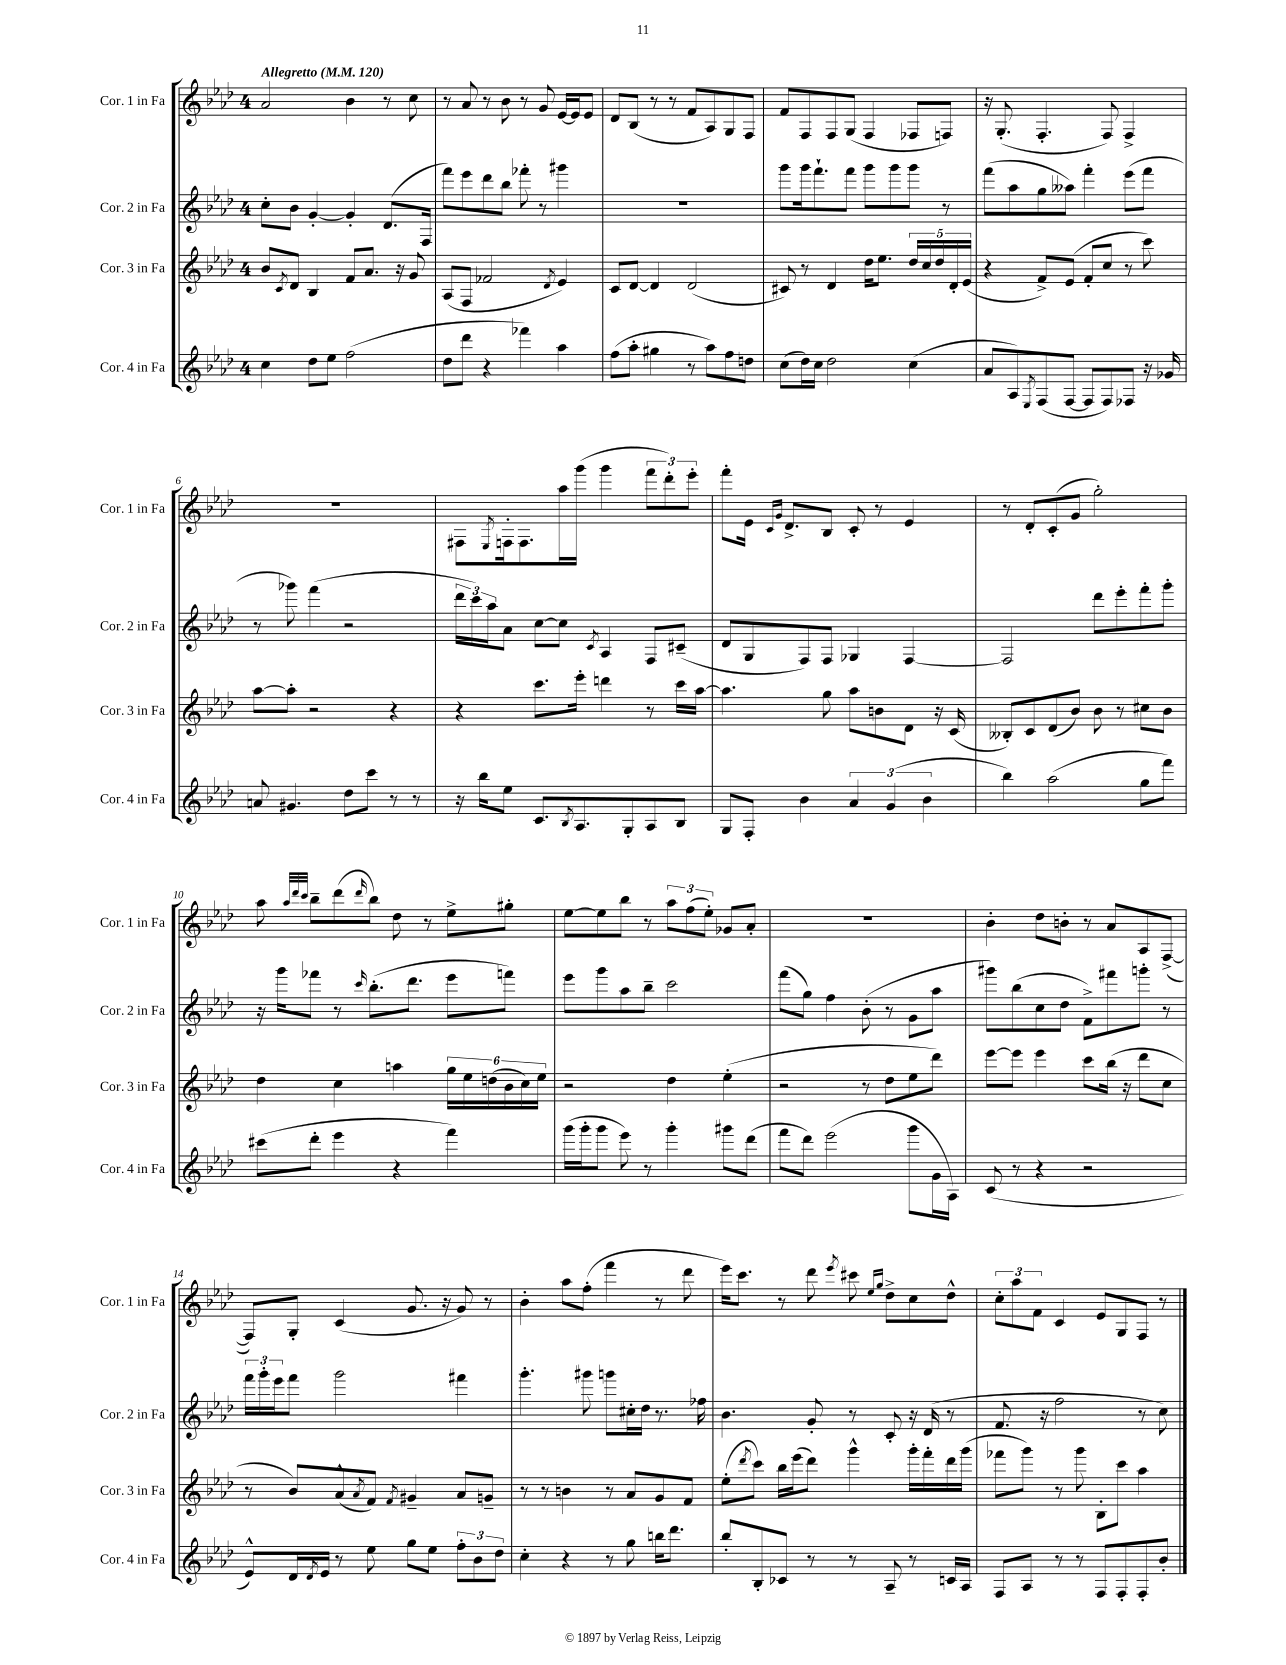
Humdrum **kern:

**kern	**kern	**kern	**kern
*part4	*part3	*part2	*part1
*staff4	*staff3	*staff2	*staff1
*I"Cor. 4 in Fa	*I"Cor. 3 in Fa	*I"Cor. 2 in Fa	*I"Cor. 1 in Fa
*I'Cor. 4 in Fa	*I'Cor. 3 in Fa	*I'Cor. 2 in Fa	*I'Cor. 1 in Fa
*clefG2	*clefG2	*clefG2	*clefG2
*k[b-e-a-d-]	*k[b-e-a-d-]	*k[b-e-a-d-]	*k[b-e-a-d-]
*M4/4	*M4/4	*M4/4	*M4/4
*MM120	*MM120	*MM120	*MM120
=1	=1	=1	=1
!	!	!	!LO:TX:a:B:t=Allegretto
4cc\	8b-/L	8cc'\L	2a-/
.	8qc/	.	.
.	8d-/J	8b-\J	.
8dd-\L	4B-/	[4g'/	.
8ee-\J	.	.	.
(2ff\	8f/L	4g'/]	4b-\
.	8.a-/J	.	.
.	.	(8.d-/L	8r
.	16r	.	.
.	8g/	.	8cc\
.	.	16F/Jk	.
=2	=2	=2	=2
8dd-\L	(8A-/L	8fff\L)	8r
8ddd-\J	8F/J	8eee-\	8a-/
4r	2f-X/	8ddd-\	8r
.	.	8bb-\J	8b-\
4fff-X\)	.	8fff-X'\	8r
.	.	8r	8g/
.	8qd-/	.	.
4aa-\	4e-/)	4ggg#X\	[16e-/LL
.	.	.	16e-/J]
.	.	.	8e-/J
=3	=3	=3	=3
(8ff\L	8c/L	1r	8d-/L
8aa-'\J	[8d-/J	.	(8B-/J
4gg#X\	4d-/]	.	8r
.	.	.	8r
8r	(2d-/	.	8f/L
8aa-\L)	.	.	8A-/)
8ff\	.	.	8G/
8ddn\J	.	.	8F/J
=4	=4	=4	=4
(8cc\L	8c#X/)	8ggg\L	8f/L
16dd-\L)	8r	16ggg\k	8F/
16cc\JJ	.	8.fff`\	.
2dd-\	4d-/	.	8F/
.	.	8fff\J	(8G/J
.	16dd-\KL	8ggg\L	4F/
.	8.ee-\J	.	.
.	.	8ggg\	.
(4cc\	20dd-/LL	8ggg\J	8F-X/L
.	20cc/	.	.
.	20dd-/	.	.
.	.	8r	8Fn/J)
.	20d-'/	.	.
.	(20e-/JJ	.	.
=5	=5	=5	=5
8a-/L	4r	(8fff\L	16r
.	.	.	(8.G'/
8A-/)	.	8aa-\	.
8qE-/	.	.	.
(8F/	8f^/L)	8gg\	4.F'/
[8F/J	(8e-/J	8aa--X\J)	.
8F/L]	8f'/L	4fff'\	.
8F/)	8cc/J	.	8F/)
8F-X/J	8r	(8eee-\L	4F^/
16r	8ccc\)	8fff\J	.
16g-X/	.	.	.
!!LO:LB:g=z
=6	=6	=6	=6
8an/	[8aa-\L	8r	1r
4.g#X/	8aa-'\J]	8ggg-X\)	.
.	2r	(4fff\	.
8dd-\L	.	2r	.
8ccc\J	.	.	.
8r	4r	.	.
8r	.	.	.
=7	=7	=7	=7
16r	4r	24ddd-\LL	8F#X\L
.	.	24ccc\)	.
16bb-\KL	.	.	.
.	.	24aa-\J	.
.	.	.	8qE-/
8ee-\J	.	8a-\J	16Fn'\k
.	.	.	8.F\
8.c/L	8.ccc\L	[8cc\L	.
.	.	8cc\J]	16aa-\L
8qB-/	.	.	.
8.A-/	16eee-'\Jk	.	(16ggg\JJ
.	.	8qc/	.
.	4dddn\	4A-/	4ggg\
8G'/	.	.	.
8A-/	8r	8F/L	12fff\L
.	.	.	12ddd-'\)
8B-/J	16ccc\LL	(8c#X~/J	.
.	.	.	12eee-'\J
.	[16aa-\JJ	.	.
=8	=8	=8	=8
8G/L	4.aa-\]	8d-/L	8fff'\L
8F'/J	.	8G/	16e-\Jk
.	.	.	16qqc/LL
.	.	.	16qqg/JJ
.	.	.	8.d-^/L
4b-\	.	8F/)	.
.	8gg\	8F/J	8B-/J
6a-/	8aa-\L	4G-X/	8c'/
.	8bn\	.	8r
(6g/	.	.	.
.	8d-\J	[4F/	4e-/
6b-\	.	.	.
.	16r	.	.
.	(16c/	.	.
=9	=9	=9	=9
4bb-\)	8B--X'/L)	2F/]	8r
.	8c/	.	8d-'/L
(2aa-\	(8d-/	.	(8c'/
.	8b-/J)	.	8g/J
.	8b-\	8ddd-\L	2gg'\)
.	8r	8eee-'\	.
8gg\L	8cc#X\L	8fff'\	.
8fff\J)	8b-\J	8ggg'\J	.
!!LO:LB:g=z
=10	=10	=10	=10
(8ccc#X\L	4dd-\	16r	8aa-\
.	.	16ggg\KL	.
.	.	.	32qqaa-/LLL
.	.	.	32qqddd-/
.	.	.	32qqccc/JJJ
8ddd-'\J	.	8fff-X\J	8bb-~\L
4eee-\	4cc\	8r	(8ddd-\
.	.	16qqccc/	16qqddd-/
.	.	(8.bb-'\L	8bb-\J)
4r	4aan\	.	8dd-\
.	.	8.ddd-\J	.
.	.	.	8r
4fff\)	24gg\LL	8eee-\L	8ee-^\L
.	24ee-\	.	.
.	(24ddn\	.	.
.	24b-\	8fffn\J)	8gg#X'\J
.	24cc\)	.	.
.	24ee-\JJ	.	.
=11	=11	=11	=11
(16ggg\LL	2r	8eee-\L	[8ee-\L
16ggg'\J	.	.	.
8ggg\J	.	8ggg\	8ee-\]
8eee-\)	.	8aa-\	8bb-\J
8r	.	8bb-~\J	8r
4ggg'\	4dd-\	2ccc\	12aa-\L
.	.	.	(12ff\
.	.	.	12ee-'\J)
8ggg#X\L	(4ee-'\	.	8g-X/L
(8ddd-\J	.	.	8a-'/J
=12	=12	=12	=12
8fff\L	2r	(8fff\L	1r
8ddd-\J)	.	8gg\J)	.
(2eee-\	.	4ff\	.
.	8r	(8b-'\	.
.	8dd-\L	8r	.
8ggg\L	8ee-\	8g\L	.
16g\L	8ddd-\J)	8aa-\J	.
16A-\JJ)	.	.	.
=13	=13	=13	=13
(8c/	[8eee-\L	8ggg#X\L)	4b-'\
8r	8eee-\J]	(8bb-\	.
4r	4eee-\	8cc\	8dd-\L
.	.	8dd-\J	8bn'\J
2r	8ccc\L	8f^\L)	8r
.	(16bb-\Jk	8fff#X\	8a-/L
.	16r	.	.
.	8ddd-\L	8gggn'\J	8A-/
.	8cc\J	8r	([8F^/J
!!LO:LB:g=z
=14	=14	=14	=14
8e-^^/L)	8r	24fff\LL	8F/L])
.	.	24ggg'\	.
.	.	24eee-\J	.
16d-/L	8b-/L)	8fff\J	8G'/J
8qd-/	.	.	.
16e-/JJ	.	.	.
8r	(8a-^^/	2ggg\	(4c/
.	8qa-/	.	.
8ee-\	8f/J)	.	.
.	8qf/	.	.
8gg\L	4g#X~/	.	8.g/
8ee-\J	.	.	.
.	.	.	16r
12ff'\L	8a-/L	4fff#X\	8g/)
12b-\	.	.	.
.	8gn~/J	.	8r
12dd-\J	.	.	.
=15	=15	=15	=15
4cc'\	8r	4.ggg'\	4b-'\
.	8r	.	.
4r	4bn\	.	8aa-\L
.	.	8ggg#X\	(8ff'\J
8r	8r	8gggn\L	4fff\
8gg\	8a-/L	16cc#X'\L	.
.	.	16dd-\JJ	.
16bbn\KL	8g/	8.r	8r
8.ddd-\J	.	.	.
.	8f/J	.	8ddd-\
.	.	16ff-X\	.
=16	=16	=16	=16
8bb-'/L	(8ee-'\L	4.b-\	16eee-\KL)
.	.	.	8.ccc\J
.	8qddd-/	.	.
8B-'/	8ccc\J)	.	.
8c-X/J	16bb-\LL	.	8r
.	(16eee-\J	.	.
8r	8ddd-\J)	8g'/	8ddd-\
.	.	.	8qeee-/
8r	4ggg^^\	8r	8ccc#X\
.	.	.	16qqee-/LL
.	.	.	16qqgg/JJ
8A-~/	.	8c'/	8dd-^\L
8r	16ggg'\LL	16r	8cc\
.	16fff'\	(16d-/	.
16cn/LL	16ddd-\	8r	8dd-^^\J
16A-/JJ	(16ggg\JJ	.	.
=17	=17	=17	=17
8F/L	8fff-X\L	8.f/	12cc'\L
.	.	.	12aa-\
8A-/J	8ggg\J)	.	.
.	.	.	12f\J
.	.	16r	.
8r	8r	2ff\	4c/
8r	8ggg\	.	.
8F/L	8B-'\L	.	8e-/L
8F'/	8ccc\J	.	8G/
8F'/	4aa-\	8r	8F/J
8b-'/J	.	8cc\)	8r
==	==	==	==
*-	*-	*-	*-
